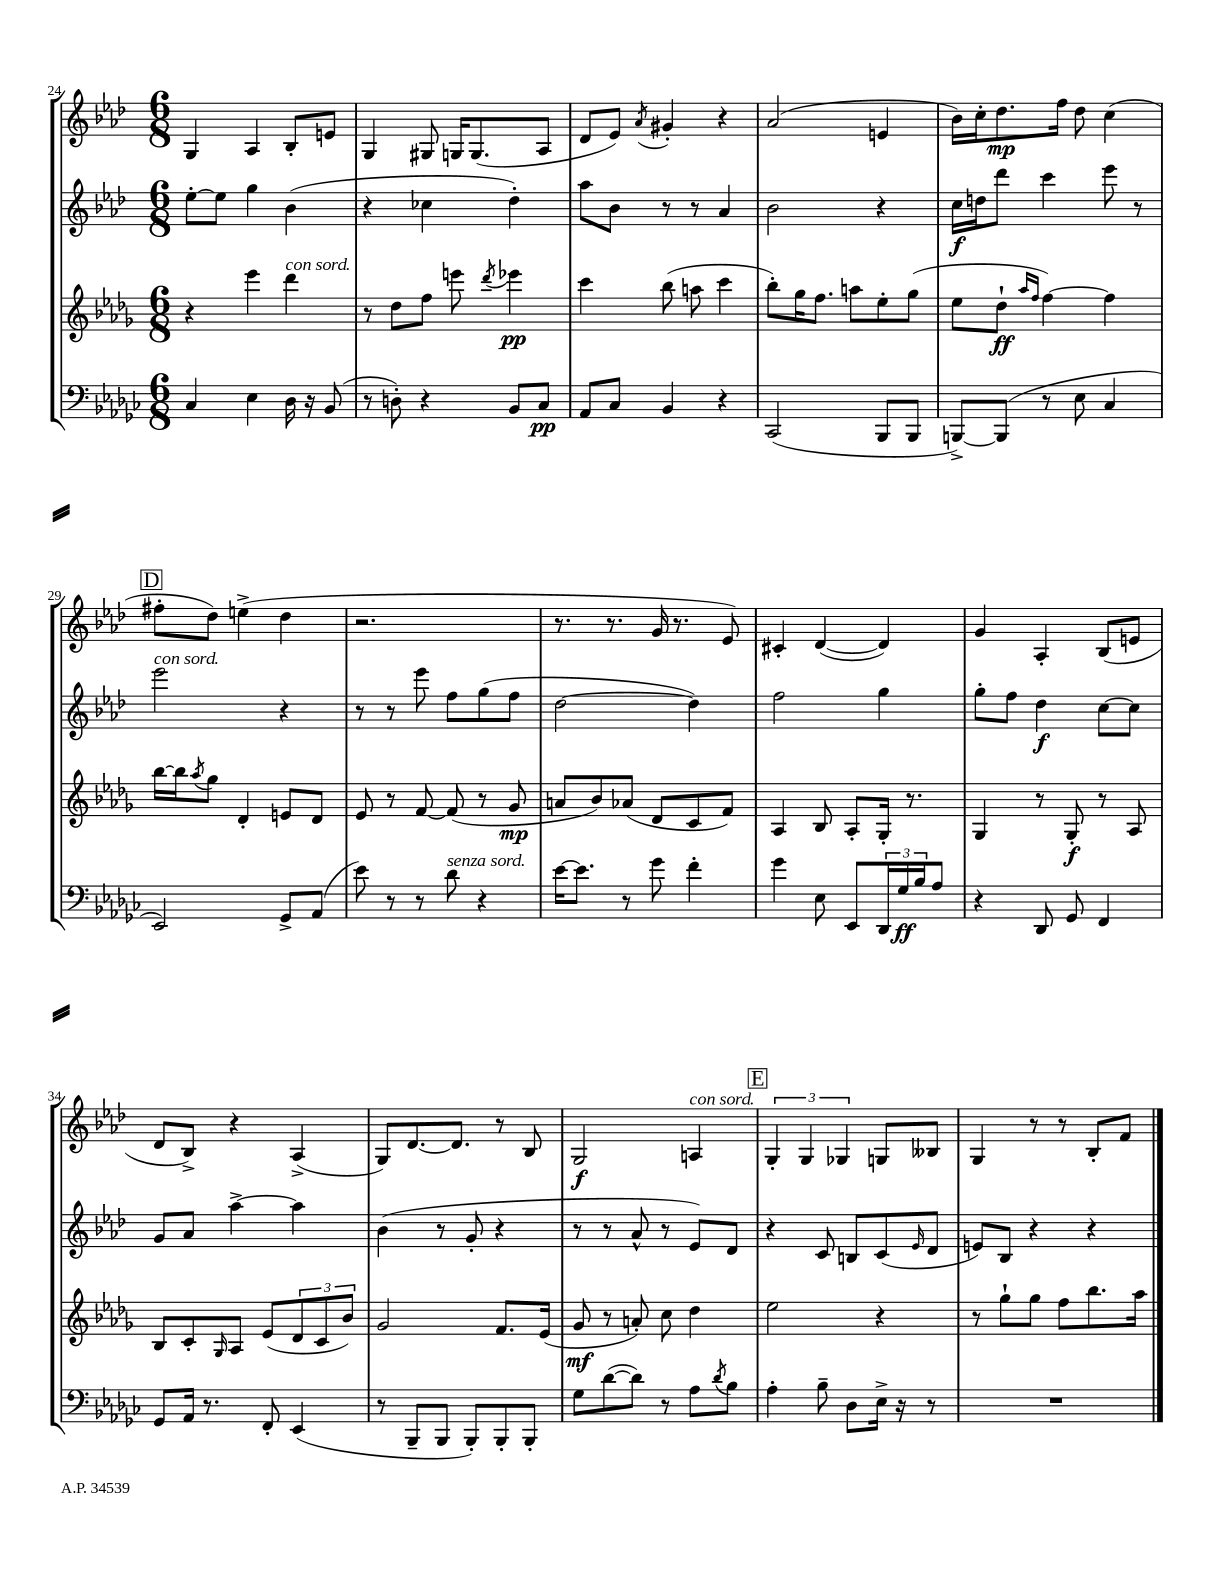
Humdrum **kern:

**kern	**kern	**kern	**kern
*staff4	*staff3	*staff2	*staff1
*clefF4	*clefG2	*clefG2	*clefG2
*k[b-e-a-d-g-c-]	*k[b-e-a-d-g-]	*k[b-e-a-d-]	*k[b-e-a-d-]
*M6/8	*M6/8	*M6/8	*M6/8
4C-/	4r	[8ee-'\L	4G/
.	.	8ee-\]J	.
4E-\	4eee-\	4gg\	4A-/
16D-\	4ddd-\	(4b-\	8B-'/L
16r	.	.	.
(8BB-/	.	.	8e/J
=	=	=	=
8r	8r	4r	4G/
8D'\)	8dd-\L	.	.
4r	8ff\J	4cc-\	8G#/
.	8eee\	.	16G/LK
.	.	.	(8.G/
.	8qddd-/	.	.
8BB-/L	4eee-\	4dd-'\)	.
8C-/J	.	.	8A-/J
=	=	=	=
8AA-/L	4ccc\	8aa-\L	8d-/L
8C-/J	.	8b-\J	8e-/J)
.	.	.	8qa-/
4BB-/	(8bb-\	8r	4g#'/
.	8aa\	8r	.
4r	4ccc\	4a-/	4r
=	=	=	=
(2CC-/	8bb-'\L)	2b-\	(2a-/
.	16gg-\K	.	.
.	8.ff\J	.	.
.	8aa\L	.	.
8BBB-/L	8ee-'\	4r	4e/
8BBB-/J	(8gg-\J	.	.
=	=	=	=
[8BBB^/L)	8ee-\L	16cc\LL	16b-\LL)
.	.	16dd\J	16cc'\J
(8BBB/]J	8dd-`\J	8ddd-\J	8.dd-\
.	16qqaa-/LL	.	.
.	16qqff/JJ	.	.
8r	[4ff\)	4ccc\	.
.	.	.	16ff\Jk
8E-\	.	.	8dd-\
4C-/	4ff\]	8eee-\	(4cc\
.	.	8r	.
=	=	=	=
2EE-/)	[16bb-\LL	2eee-\	8ff#'\L
.	16bb-\]J	.	.
.	8qaa-/	.	.
.	8gg-\J	.	8dd-\J)
.	4d-'/	.	(4ee^\
8GG-^/L	8e/L	4r	4dd-\
(8AA-/J	8d-/J	.	.
=	=	=	=
8e-\)	8e-/	8r	2.r
8r	8r	8r	.
8r	[8f/	8eee-\	.
8d-\	(8f/]	8ff\L	.
4r	8r	(8gg\	.
.	8g-/	8ff\J	.
=	=	=	=
[16e-\LK	8a/L	[2dd-\	8.r
8.e-\]J	.	.	.
.	8b-/)	.	.
.	.	.	8.r
8r	(8a-/J	.	.
8g-\	8d-/L	.	16g/
.	.	.	8.r
4f'\	8c/	4dd-\])	.
.	8f/J)	.	8e-/)
=	=	=	=
4g-\	4A-/	2ff\	4c#'/
8E-\	8B-/	.	([4d-/
8EE-/L	8A-'/L	.	.
24DD-/L	16G-'/Jk	4gg\	4d-/])
24G-/	.	.	.
.	8.r	.	.
24B-/J	.	.	.
8A-/J	.	.	.
=	=	=	=
4r	4G-/	8gg'\L	4g/
.	.	8ff\J	.
8DD-/	8r	4dd-\	4A-'/
8GG-/	8G-'/	.	.
4FF/	8r	[8cc\L	(8B-/L
.	8A-/	8cc\]J	8e/J
=	=	=	=
8GG-/L	8B-/L	8g/L	8d-/L
16AA-/Jk	8c'/	8a-/J	8B-^/J)
8.r	.	.	.
.	16qqG-/	.	.
.	8A-/J	[4aa-^\	4r
8FF'/	(8e-/L	.	.
(4EE-/	12d-/	4aa-\]	(4A-^/
.	12c/	.	.
.	12b-/J)	.	.
=	=	=	=
8r	2g-/	(4b-\	8G/L)
8BBB-~/L	.	.	[8.d-/
8BBB-/J	.	8r	.
.	.	.	8.d-/]J
8BBB-'/L)	.	8g'/	.
8BBB-'/	8.f/L	4r	8r
8BBB-'/J	.	.	8B-/
.	(16e-/Jk	.	.
=	=	=	=
8G-\L	8g-/	8r	2G/
([8d-\	8r	8r	.
8d-\]J)	8a'/)	8a-^^/	.
8r	8cc\	8r	.
8A-\L	4dd-\	8e-/L)	4A/
8qd-/	.	.	.
8B-\J	.	8d-/J	.
=	=	=	=
4A-'\	2ee-\	4r	6G'/
.	.	.	6G/
8B-~\	.	8c/	.
.	.	.	6G-/
8D-\L	.	8B/L	.
16E-^\Jk	4r	(8c/	8G/L
16r	.	.	.
.	.	16qqe-/	.
8r	.	8d-/J	8B--/J
=	=	=	=
2.r	8r	8e/L)	4G/
.	8gg-`\L	8B-/J	.
.	8gg-\J	4r	8r
.	8ff\L	.	8r
.	8.bb-\	4r	8B-'/L
.	.	.	8f/J
.	16aa-\Jk	.	.
==	==	==	==
*-	*-	*-	*-
